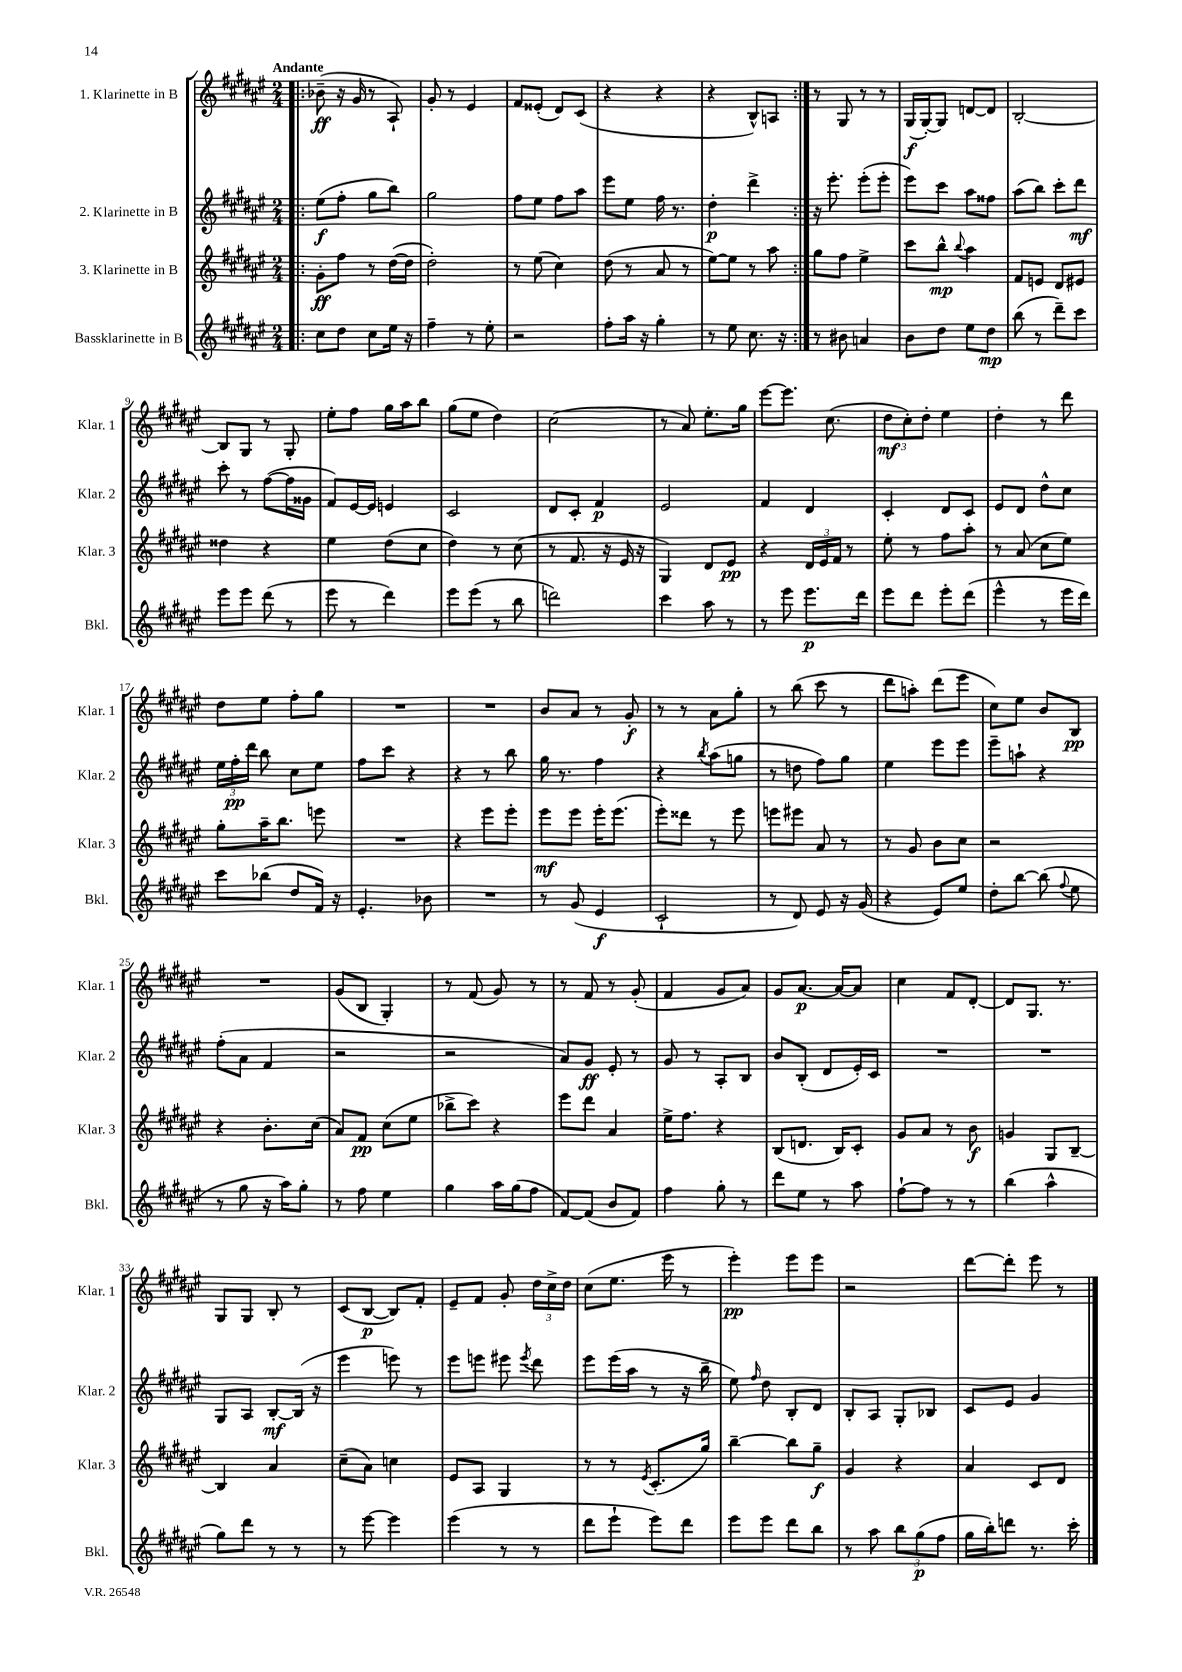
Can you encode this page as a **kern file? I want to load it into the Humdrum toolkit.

**kern	**kern	**kern	**kern
*staff4	*staff3	*staff2	*staff1
*clefG2	*clefG2	*clefG2	*clefG2
*k[f#c#g#d#a#e#]	*k[f#c#g#d#a#e#]	*k[f#c#g#d#a#e#]	*k[f#c#g#d#a#e#]
*M2/4	*M2/4	*M2/4	*M2/4
=!|:	=!|:	=!|:	=!|:
8cc#	8g#'	(8ee#	(8b-~
8dd#	8ff#	8ff#'	16r
.	.	.	16g#
8cc#	8r	8gg#	8r
16ee#	([16dd#	8bb)	8A#`)
16r	16dd#]	.	.
=	=	=	=
4ff#~	2dd#')	2gg#	8g#'
.	.	.	8r
8r	.	.	4e#
8ee#'	.	.	.
=	=	=	=
2r	8r	8ff#	8f#
.	(8ee#	8ee#	(8e##'
.	4cc#)	8ff#	8d#)
.	.	8aa#	(8c#
=	=	=	=
8ff#'	(8dd#	8eee#	4r
16aa#	8r	8ee#	.
16r	.	.	.
4gg#'	8a#	16ff#	4r
.	.	8.r	.
.	8r	.	.
=	=	=	=
8r	[8ee#)	4dd#'	4r
8ee#	8ee#]	.	.
8.cc#	8r	4ddd#^	8B^^)
.	8aa#	.	8A
16r	.	.	.
=:|!	=:|!	=:|!	=:|!
8r	8gg#	16r	8r
.	.	8.eee#'	.
8b#	8ff#	.	8G#
4a	4ee#^	(8eee#'	8r
.	.	8eee#'	8r
=	=	=	=
8b	8ccc#	8eee#)	(16G#
.	.	.	[16G#')
8dd#	8bb^^	8ccc#	8G#]
.	8qqbb	.	.
8ee#	4aa#	8aa#	[8d
8dd#	.	8ff##	8d]
=	=	=	=
(8bb	8f#	(8aa#	[2B'
8r	8e	8bb)	.
8ddd#~)	8d#	8ccc#'	.
8ccc#	8e#	8ddd#	.
=	=	=	=
8eee#	4dd##	8ccc#'	8B]
8eee#	.	8r	8G#
(8ddd#	4r	([8ff#	8r
8r	.	16ff#]	8G#'
.	.	16g##	.
=	=	=	=
8eee#	4ee#	8f#)	8ee#'
8r	.	[16e#	8ff#
.	.	16e#]	.
4ddd#)	(8dd#	4e	16gg#
.	.	.	16aa#
.	8cc#	.	8bb
=	=	=	=
8eee#	4dd#)	2c#	(8gg#
(8eee#	.	.	8ee#
8r	8r	.	4dd#)
8bb	(8cc#	.	.
=	=	=	=
2ddd)	8r	8d#	(2cc#
.	8.f#	8c#'	.
.	.	4f#	.
.	16r	.	.
.	16e#	.	.
.	16r	.	.
=	=	=	=
4ccc#	4G#)	2e#	8r
.	.	.	8a#)
8aa#	8d#	.	8.ee#'
8r	8e#	.	.
.	.	.	16gg#
=	=	=	=
8r	4r	4f#	[8eee#
8eee#	.	.	8.eee#]
8.eee#	24d#	4d#	.
.	24e#	.	.
.	.	.	(8.cc#
.	24f#	.	.
.	8r	.	.
16ddd#	.	.	.
=	=	=	=
8eee#	8ee#'	4c#'	12dd#
.	.	.	12cc#')
8ddd#	8r	.	.
.	.	.	12dd#'
8eee#'	8ff#	8d#	4ee#
(8ddd#	8aa#'	8c#	.
=	=	=	=
4eee#^^	8r	8e#	4dd#'
.	(8a#	8d#	.
8r	8cc#	8dd#^^	8r
16eee#	8ee#)	8cc#	8ddd#
16ddd#)	.	.	.
=	=	=	=
8ccc#	8gg#'	24ee#	8dd#
.	.	24ff#'	.
.	.	24ddd#	.
(8bb-	16aa#~	8bb	8ee#
.	8.bb	.	.
8dd#	.	8cc#	8ff#'
16f#)	8eee	8ee#	8gg#
16r	.	.	.
=	=	=	=
4.e#'	2r	8ff#	2r
.	.	8ccc#	.
.	.	4r	.
8b-	.	.	.
=	=	=	=
2r	4r	4r	2r
.	8eee#	8r	.
.	8eee#'	8bb	.
=	=	=	=
8r	8eee#	16gg#	8b
.	.	8.r	.
(8g#	8eee#	.	8a#
4e#	16eee#'	4ff#	8r
.	(8.eee#	.	.
.	.	.	8g#'
=	=	=	=
2c#`	8eee#')	4r	8r
.	8ddd##	.	8r
.	.	8qbb	.
.	8r	(8aa#	8a#
.	8eee#	8gg	8gg#'
=	=	=	=
8r	8eee	8r	8r
8d#)	8eee#	8dd	(8bb
8e#	8a#	8ff#)	8ccc#
16r	8r	8gg#	8r
(16g#	.	.	.
=	=	=	=
4r	8r	4ee#	8ddd#
.	8g#	.	8aa')
8e#)	8b	8eee#	(8ddd#
8ee#	8cc#	8eee#	8eee#
=	=	=	=
8dd#'	2r	8eee#~	8cc#)
[8bb	.	8aa`	8ee#
(8bb]	.	4r	8b
8qqff#	.	.	.
8ee#	.	.	8B
=	=	=	=
8r	4r	(8ff#'	2r
8gg#	.	8a#	.
16r	8.b'	4f#	.
16aa#)	.	.	.
8gg#'	.	.	.
.	(16cc#	.	.
=	=	=	=
8r	8a#)	2r	(8g#
8ff#	8f#	.	8B
4ee#	(8cc#	.	4G#')
.	8ee#	.	.
=	=	=	=
4gg#	8bb-^	2r	8r
.	8ccc#)	.	(8f#
16aa#	4r	.	8g#)
(16gg#	.	.	.
8ff#	.	.	8r
=	=	=	=
[8f#)	8eee#	8a#)	8r
(8f#]	8ddd#	8g#	8f#
8b	4a#	8e#'	8r
8f#)	.	8r	(8g#'
=	=	=	=
4ff#	16ee#^	8g#	4f#
.	8.ff#	.	.
.	.	8r	.
8gg#'	4r	8A#'	8g#
8r	.	8B	8a#)
=	=	=	=
8ddd#	(8B	8b	8g#
8ee#	8.d	(8B'	[8.a#
8r	.	8d#	.
.	16B)	.	16a#_
8aa#	8c#'	16e#')	8a#]
.	.	16c#	.
=	=	=	=
[8ff#`	8g#	2r	4cc#
8ff#]	8a#	.	.
8r	8r	.	8f#
8r	8b	.	[8d#'
=	=	=	=
(4bb	4g	2r	8d#]
.	.	.	8.G#
4aa#^^	8G#	.	.
.	.	.	8.r
.	[8B~	.	.
=	=	=	=
8gg#)	4B]	8G#	8G#
8ddd#	.	8A#	8G#
8r	4a#	[8B'	8B'
8r	.	(16B]	8r
.	.	16r	.
=	=	=	=
8r	(8cc#~	4eee#	(8c#
[8eee#	8a#)	.	[8B
4eee#]	4cc	8eee)	8B])
.	.	8r	8f#'
=	=	=	=
(4eee#	8e#	8eee#	8e#~
.	8A#	8eee	8f#
8r	4G#	8eee#	8g#'
.	.	8qeee#	.
8r	.	8ddd#	24dd#
.	.	.	24cc#^
.	.	.	24dd#
=	=	=	=
8ddd#	8r	8eee#	(8cc#
8eee#`	8r	(16eee#	8.ee#
.	.	16aa#	.
.	8qe#	.	.
8eee#)	(8.c#'	8r	.
.	.	.	16eee#
8ddd#	.	16r	8r
.	16gg#)	16bb~	.
=	=	=	=
8eee#	[4bb~	8ee#)	4eee#')
.	.	16qqff#	.
8eee#	.	8dd#	.
8ddd#	8bb]	8B'	8eee#
8bb	8gg#~	8d#	8eee#
=	=	=	=
8r	4g#	8B'	2r
8aa#	.	8A#	.
12bb	4r	8G#'	.
(12gg#	.	.	.
.	.	8B-	.
12ff#	.	.	.
=	=	=	=
16gg#	4a#	8c#	[8ddd#
16bb')	.	.	.
8ddd	.	8e#	8ddd#']
8.r	8c#	4g#	8eee#
.	8d#	.	8r
16ccc#'	.	.	.
==	==	==	==
*-	*-	*-	*-
